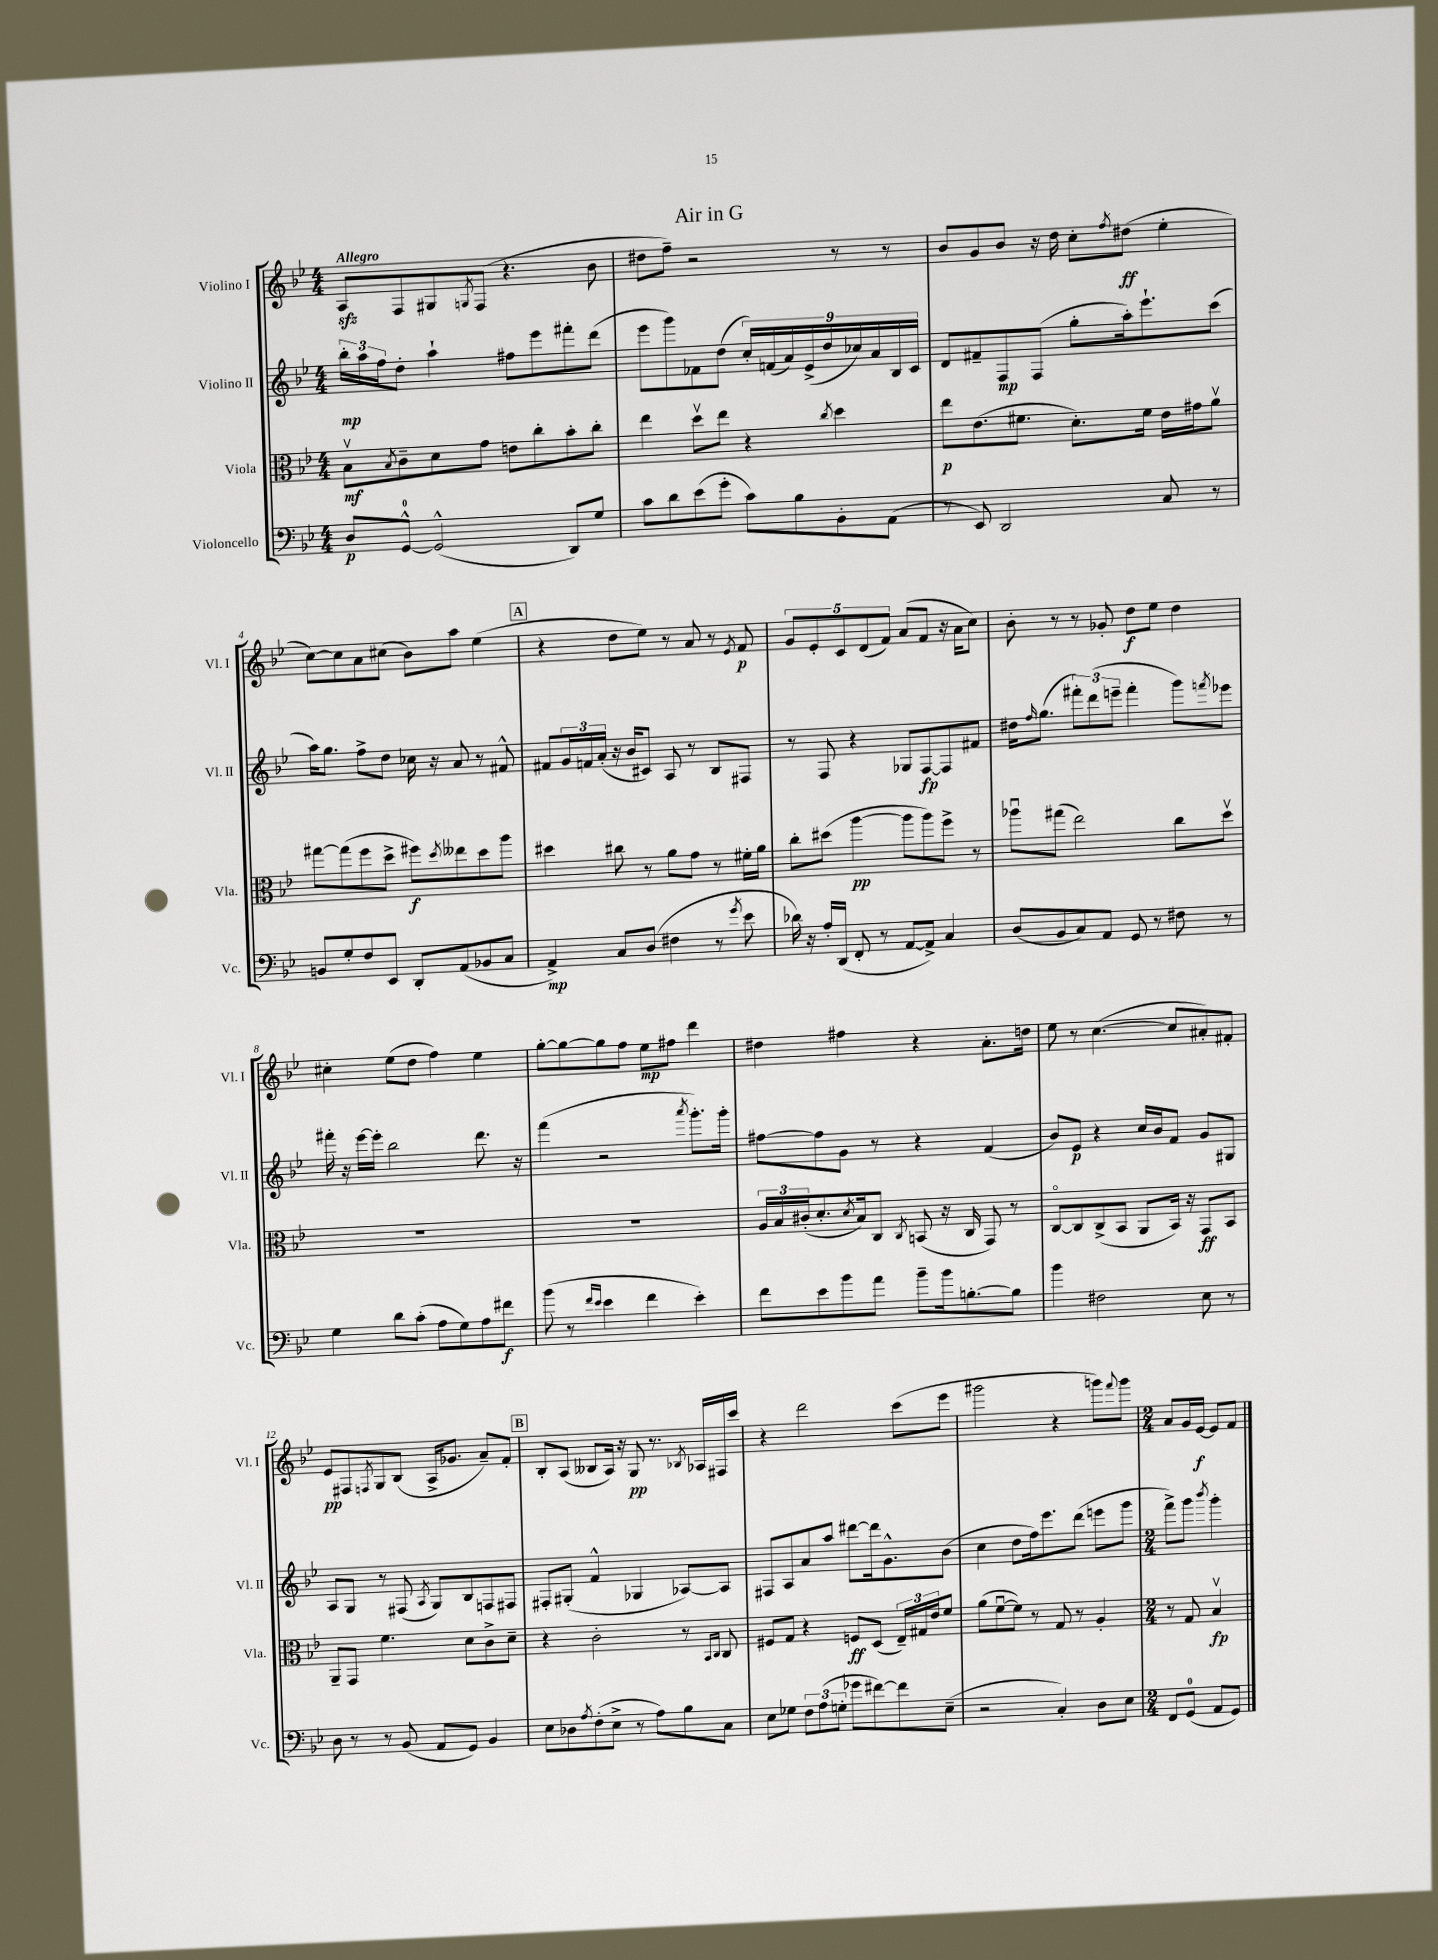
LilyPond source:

\header { title = "Air in G" }
<<
\new StaffGroup <<
\new Staff = "s0" \with { instrumentName = "Violino I" shortInstrumentName = "Vl. I" } {
    \clef treble \key bes \major \numericTimeSignature \time 4/4 \tempo "Allegro"
    a8\sfz f8 gis8 \acciaccatura { g8 } f8( r4. bes'8 |
    dis''8 f''8--) r2 r8 r8 |
    bes'8 g'8 bes'8 r16 d''16 c''8-. \acciaccatura { f''8 } dis''8\ff( ees''4-. |
    c''8~) c''8 a'8 cis''8( bes'8) a''8 ees''4( |
    \mark \markup { \box "A" } r4 d''8 ees''8) r8 a'8 r8 \acciaccatura { ees'8 } f'8\p |
    \tuplet 5/4 { g'8 ees'8-. c'8 d'8( f'8) } a'8( f'8 r16 a'16 c''8) |
    bes'8-. r8 r8 ges'8-. d''8\f ees''8 d''4 |
    cis''4-. ees''8( d''8 f''4) ees''4 |
    g''8~-. g''8~ g''8 f''8 ees''8\mp fis''8 d'''4 |
    dis''4 fis''4 r4 a'8.-. d''16 |
    ees''8 r8 c''4.~( c''8 ais'8-.) fis'8-. |
    ees'8\pp fis8 \acciaccatura { f8 } g8 bes8( a16-> ges'8. a'8--) f'8-. |
    \mark \markup { \box "B" } bes8-. a8( beses8 a16) r16 g8\pp r8. \acciaccatura { bes8 } aes16 fis16 c'''16 |
    r4 d'''2 c'''8( ees'''8 |
    gis'''2 r4 g'''8) \appoggiatura { f'''8 } g'''8 |
    \numericTimeSignature \time 2/4 a'8 g'16 ees'16~\f ees'8 f'8 \bar "|." |
}
\new Staff = "s1" \with { instrumentName = "Violino II" shortInstrumentName = "Vl. II" } {
    \clef treble \key bes \major \numericTimeSignature \time 4/4
    \tuplet 3/2 { bes''16-.\mp a''16 f''16 } d''8-. a''4-! fis''8 ees'''8 fis'''8-. d'''8( |
    ees'''8 g'''8) fes'8 d''8( \tuplet 9/8 { c''16-.) f'16( a'16) ees'16->( d''16 ces''16) a'16 bes16 c'16 } |
    d'8 fis'8-- f8\mp f8( g''8-. a''16-.) ees'''8.-! c'''8( |
    a''16) g''8. f''8-> d''8 ces''16 r16 a'8 r8 fis'8-^ |
    \mark \markup { \box "A" } fis'8 \tuplet 3/2 { g'16 f'16 a'16-.( } r16 bes'16 cis'8) a8 r8 bes8 fis8 |
    r8 f8 r4 ges8 f8~\fp f8 fis'8 |
    dis''16 \grace { f''16 } g''8.( \tuplet 3/2 { fis'''8-.) d'''8( e'''8-- } fis'''4-. g'''8) \acciaccatura { f'''8 } ees'''8 |
    fis'''16-. r16 ees'''16~ ees'''16-. bes''2 d'''8. r16 |
    f'''4( r2 \acciaccatura { a'''8 } g'''8.-.) g'''16-. |
    fis''8~ fis''8 g'8 r8 r4 f'4( |
    bes'8) ees'8\p r4 c''16 bes'16 f'8 g'8 gis8 |
    a8 g8 r8 fis8( \acciaccatura { a8 } g8) bes8 f8 fis8 |
    \mark \markup { \box "B" } fis8-. gis8-.( f'4-^ ges4 aes8~) aes8 |
    fis8 a8 a'8 a''8 dis'''8~ dis'''16 g'8.-^ bes'8( |
    c''4 d''8 f''16) ees'''8. d'''8( e'''8 g'''8 |
    \numericTimeSignature \time 2/4 f'''8->) g'''8 \acciaccatura { bes'''8 } g'''4-. \bar "|." |
}
\new Staff = "s2" \with { instrumentName = "Viola" shortInstrumentName = "Vla." } {
    \clef alto \key bes \major \numericTimeSignature \time 4/4
    bes8\upbow\mf \acciaccatura { bes8 } c'8-- d'8 g'8 e'8 c''8-. bes'8-. c''8-. |
    ees''4 d''8\upbow ees''8 r4 \acciaccatura { c''8 } d''4 |
    ees''8\p ees'8.( fis'8. d'8.-.) fis'16 ees'16 gis'16 a'8\upbow |
    gis''8~ gis''8( f''8 d''8-> fis''8\f) \acciaccatura { d''8 } eeses''8 d''8 a''8 |
    \mark \markup { \box "A" } dis''4 cis''8 r8 a'8 g'8 r8 fis'16-. a'16 |
    c''8-. dis''8( a''4~\pp a''8 a''8) f''8-> r8 |
    aes''8\downbow gis''8( ees''2) c''8 d''8\upbow |
    R1 |
    R1 |
    \tuplet 3/2 { a16 bes16 cis'16-.( } d'8.-. \acciaccatura { d'8 } bes16) c8 \acciaccatura { c8 } b,8( r16 c16 g,8) r8 |
    c8~\flageolet c8 c8->( bes,8 a,8 bes,16) r16 g,8\ff bes,8 |
    a,8-- g,8 f'4. d'8 c'8-> d'8-- |
    \mark \markup { \box "B" } r4 c'2-. r8 \grace { bes,16 c16 } c8 |
    fis8 g8 r4 f8\ff d8( \tuplet 3/2 { ees16--) gis16 ees'16 } f'8 |
    a'8( f'8~\downbow f'8) r8 g8 r8 a4-. |
    \numericTimeSignature \time 2/4 r8 g8 bes4\upbow\fp \bar "|." |
}
\new Staff = "s3" \with { instrumentName = "Violoncello" shortInstrumentName = "Vc." } {
    \clef bass \key bes \major \numericTimeSignature \time 4/4
    d8\p g,8-0~-^ g,2-^( d,8) g8 |
    c'8 d'8 ees'8( g'8-. c'8) bes8 bes,8-. a,8( |
    r8 ees,8) d,2 c8 r8 |
    b,8 g8-. f8 ees,8 d,8-. a,8( bes,8 c8 |
    \mark \markup { \box "A" } a,4->\mp) c8 d8( fis4 r8 \acciaccatura { g'8 } ees'8 |
    des'16) r16 a16-. d,16( f,8-. r8 a,8~ a,8->) c4 |
    d8( bes,8 c8) a,8 g,8 r8 fis8 r8 |
    g4 d'8 c'8-.( a8 g8) a8 fis'8\f |
    bes'8( r8 \grace { f'16 ees'16 } ees'4 f'4 ees'4-.) |
    f'8 ees'8 bes'8 a'8 bes'8-- bes'16 b8.~-. b8 |
    bes'4 fis2 ees8 r8 |
    d8 r8 r8 bes,8( a,8 g,8) bes,4 |
    \mark \markup { \box "B" } ees8 des8 \acciaccatura { a8 } f8-.( ees8-> r8 a8) bes8 c8 |
    ees8 ges8 \tuplet 3/2 { f8 a8( g8-. } ges'8 fis'8~) fis'8 ees8--( |
    r2 c4-.) d8 ees8 |
    \numericTimeSignature \time 2/4 f,8 g,8-0( a,8 g,8) \bar "|." |
}
>>
>>
